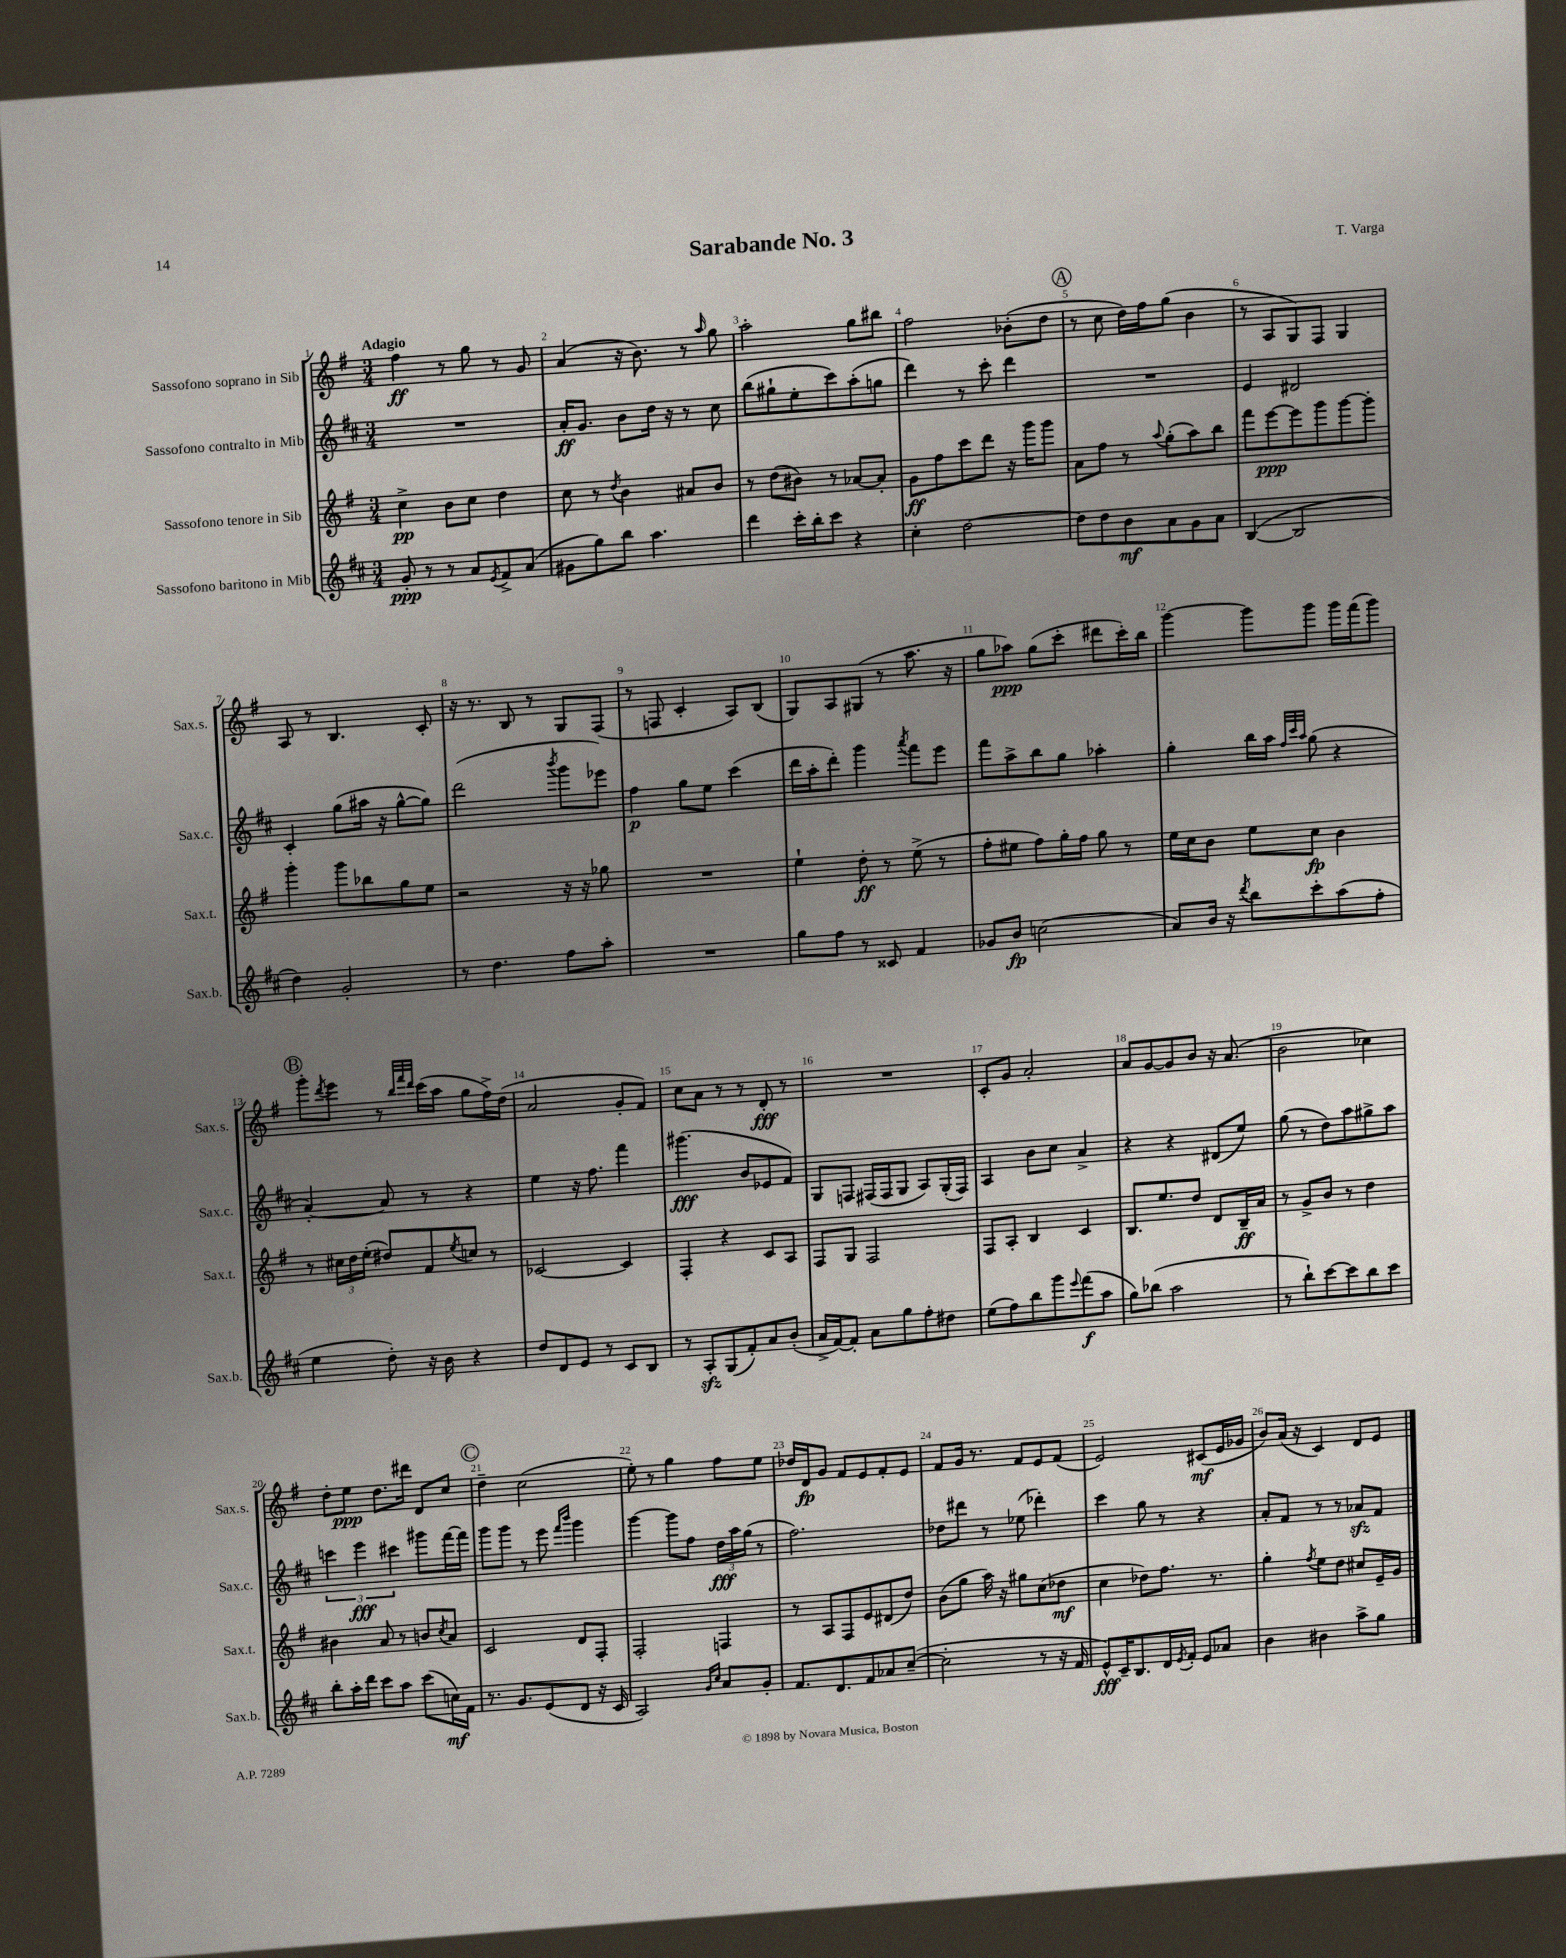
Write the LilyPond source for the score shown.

\header { title = "Sarabande No. 3" composer = "T. Varga" }
<<
\new StaffGroup <<
\new Staff = "s0" \with { instrumentName = "Sassofono soprano in Sib" shortInstrumentName = "Sax.s." } {
    \clef treble \key g \major \numericTimeSignature \time 3/4 \tempo "Adagio"
    fis''4\ff r8 g''8 r8 g'8 |
    a'4( r16 b'8.) r8 \grace { a''16 } g''8 |
    a''2-. g''8 bis''8 |
    fis''2 bes'8-.( d''8 |
    \mark \markup { \circle "A" } r8 c''8 d''16) fis''16 g''8( b'4 |
    r8 a8 g8) fis8 g4 |
    a8 r8 b4. c'8-. |
    r16 r8. b8 r8 g8 fis8( |
    r8 f8 c'4-. a8) b8( |
    g8) a8 gis8( r8 a''8. r16 |
    g''8 aes''8\ppp) g''8( c'''8-. dis'''8 c'''16-.) b''16 |
    g'''4~ g'''8 g'''8 g'''16 fis'''16( g'''8) |
    \mark \markup { \circle "B" } g'''8-. \acciaccatura { d'''8 } e'''8 r8 \grace { b''32 fis'''32 d'''32 } c'''16( a''16 g''8 fis''16->) d''16( |
    a'2 g'8-. fis'8) |
    c''8 a'8 r8 r8 d'8-.\fff r8 |
    R2. |
    c'8-. g'8 a'2-. |
    a'8 g'8~ g'8 b'8 r16 a'8.( |
    b'2 ces''4) |
    d''8-. e''8\ppp d''8. dis'''16 d'8 c''8 |
    \mark \markup { \circle "C" } d''4-- c''2( |
    e''8-.) r8 g''4 fis''8 e''8 |
    des''16 d'16\fp g'8 fis'8 e'8 fis'8-. e'8 |
    fis'8 g'16 r8. fis'8 e'8 fis'8( |
    e'2) cis'8\mf( e'16 ges'16 |
    b'8) a'16( r16 c'4) d'8 e'8 \bar "|." |
}
\new Staff = "s1" \with { instrumentName = "Sassofono contralto in Mib" shortInstrumentName = "Sax.c." } {
    \clef treble \key d \major \numericTimeSignature \time 3/4
    R2. |
    a'16-.\ff g'8. b'8 d''16 r16 r8 cis''8 |
    b''8( gis''8-! e''8-. cis'''8) a''8-.( g''8 |
    d'''4) r8 cis'''8-. d'''4 |
    \mark \markup { \circle "A" } R2. |
    e'4 dis'2 |
    cis'4-. g''8( ais''16 r16 g''8~-^ g''8) |
    d'''2( \acciaccatura { b'''8 } g'''8 ees'''8) |
    fis''4\p g''8 e''8 cis'''4( |
    d'''16 a''16-. d'''8-.) g'''4 \acciaccatura { a'''8 } fis'''8 e'''8 |
    fis'''8 a''8-> b''8 g''8 aes''4-. |
    g''4-. b''16 a''16 \grace { fis''32 cis'''32 a''32 } g''8( r4 |
    \mark \markup { \circle "B" } a'4~-.) a'8 r8 r4 |
    e''4 r16 fis''8. fis'''4 |
    gis'''4.\fff( b'8 ees'8 fis'8) |
    g8 f8 fis16( fis16 g8 a8) g16-.( fis16) |
    a4 b'8 cis''8 a'4-> |
    r4 r4 dis'8( e''8) |
    g''8( r8 d''8) a''8 gis''8-> a''8 |
    \tuplet 3/2 { c'''4 e'''4\fff cis'''4 } gis'''8 fis'''16~ fis'''16 |
    \mark \markup { \circle "C" } g'''8 g'''8 r8 e'''8 \grace { fis'''16 b'''16 } g'''4 |
    g'''4~ g'''8 fis''8 \tuplet 3/2 { d''16\fff a''16 g''16( } r8 |
    fis''2.) |
    des''8 dis'''8 r8 ees''8( des'''4-.) |
    cis'''4 g''8 r8 r4 |
    a'8-. fis'8 r8 r8 aes'8\sfz fis'8 \bar "|." |
}
\new Staff = "s2" \with { instrumentName = "Sassofono tenore in Sib" shortInstrumentName = "Sax.t." } {
    \clef treble \key g \major \numericTimeSignature \time 3/4
    c''4->\pp b'8 c''8 d''4 |
    c''8 r8 \acciaccatura { d''8 } b'4 ais'8 b'8 |
    r8 d''8( bis'8) r8 aes'8~ aes'8-. |
    g'8\ff fis''8 c'''8 d'''8 r16 g'''16 g'''8 |
    \mark \markup { \circle "A" } a'8 fis''8 r8 \appoggiatura { a''8 } g''8-.( a''8) b''8 |
    fis'''8 e'''8~\ppp e'''8 g'''8 g'''8~ g'''8-. |
    g'''4-. g'''8 bes''8 g''8 e''8 |
    r2 r16 r16 ges''8 |
    R2. |
    e''4-! d''8-.\ff r8 e''8->( r8 |
    fis''8-. eis''8 fis''8) g''16-. fis''16 g''8 r8 |
    e''16 c''16 b'8 e''8 c''8\fp b'4 |
    \mark \markup { \circle "B" } r8 \tuplet 3/2 { cis''16 d''16 e''16-.( } dis''8) fis'8 \acciaccatura { e''8 } c''8 r8 |
    ces'2~ ces'4 |
    fis4-. r4 c'8 a8 |
    fis8 g8 fis2 |
    fis8 a8-. b4 c'4 |
    b8. e''8. d''8 d'8 b16--\ff a'16 |
    r8 g'8-> b'8 r8 d''4 |
    bis'4 a'8 r8 b'8 \acciaccatura { c''8 } a'8 |
    \mark \markup { \circle "C" } c'2 d'8 fis8-. |
    fis2-. f4 |
    r8 a8 fis8 e'8 dis'8( d''8) |
    b'8( g''8 a''16) r16 gis''8 c''8( des''8\mf |
    c''4 des''8) fis''8. r8. |
    g''4-. \acciaccatura { fis''8 } e''8 d''8 cis''8 e'16-- g'16 \bar "|." |
}
\new Staff = "s3" \with { instrumentName = "Sassofono baritono in Mib" shortInstrumentName = "Sax.b." } {
    \clef treble \key d \major \numericTimeSignature \time 3/4
    g'8-.\ppp r8 r8 a'8 \acciaccatura { e'8 } fis'8-> a'8( |
    gis'8 g''8) b''8 a''4. |
    d'''4 cis'''16-. b''16-. cis'''8 r4 |
    cis''4-. d''2~ |
    \mark \markup { \circle "A" } d''8 d''8 b'8\mf a'8 g'8 a'8 |
    b4~( b2 |
    d''4) g'2-. |
    r8 d''4. fis''8 a''8-. |
    R2. |
    g''8 fis''8 r8 cisis'8 fis'4 |
    ges'8 b'8\fp c''2( |
    a'8) b'16 r16 \acciaccatura { d'''8 } b''8 cis'''8-. a''8( fis''8-. |
    \mark \markup { \circle "B" } e''4 d''8-.) r16 b'16 r4 |
    d''8 d'8 e'8 r8 cis'8 b8 |
    r8 a8-.\sfz g8( fis'8-.) a'8 b'8-.( |
    a'16-> fis'16~) fis'8-. a'8 g''8 fis''8-. dis''8 |
    e''8( fis''8) b''8 g'''8 \appoggiatura { e'''8 } fis'''8\f( a''8 |
    g''8) bes''8( a''2 |
    r8 b''8-!) cis'''8~ cis'''8 b''8 cis'''8 |
    b''8-. a''16-. d'''16 cis'''8 a''8 cis'''8( c''16\mf) fis'16 |
    \mark \markup { \circle "C" } r8. g'8. e'8( d'8 r16 cis'16 |
    a2) \grace { g'16 cis''16 } a'8 g'8-. |
    fis'8. d'8. fis'8 aes'8 cis''8~--( |
    cis''2-. r8 r16 fis'16 |
    e'8-^\fff) cis'16-- b8. d'16 \acciaccatura { e'8 } fis'16-. e'8 aes'8 |
    b'4 bis'4 a''8-> g''8 \bar "|." |
}
>>
>>
\layout { \context { \Score \override BarNumber.break-visibility = ##(#f #t #t) barNumberVisibility = #all-bar-numbers-visible } }
